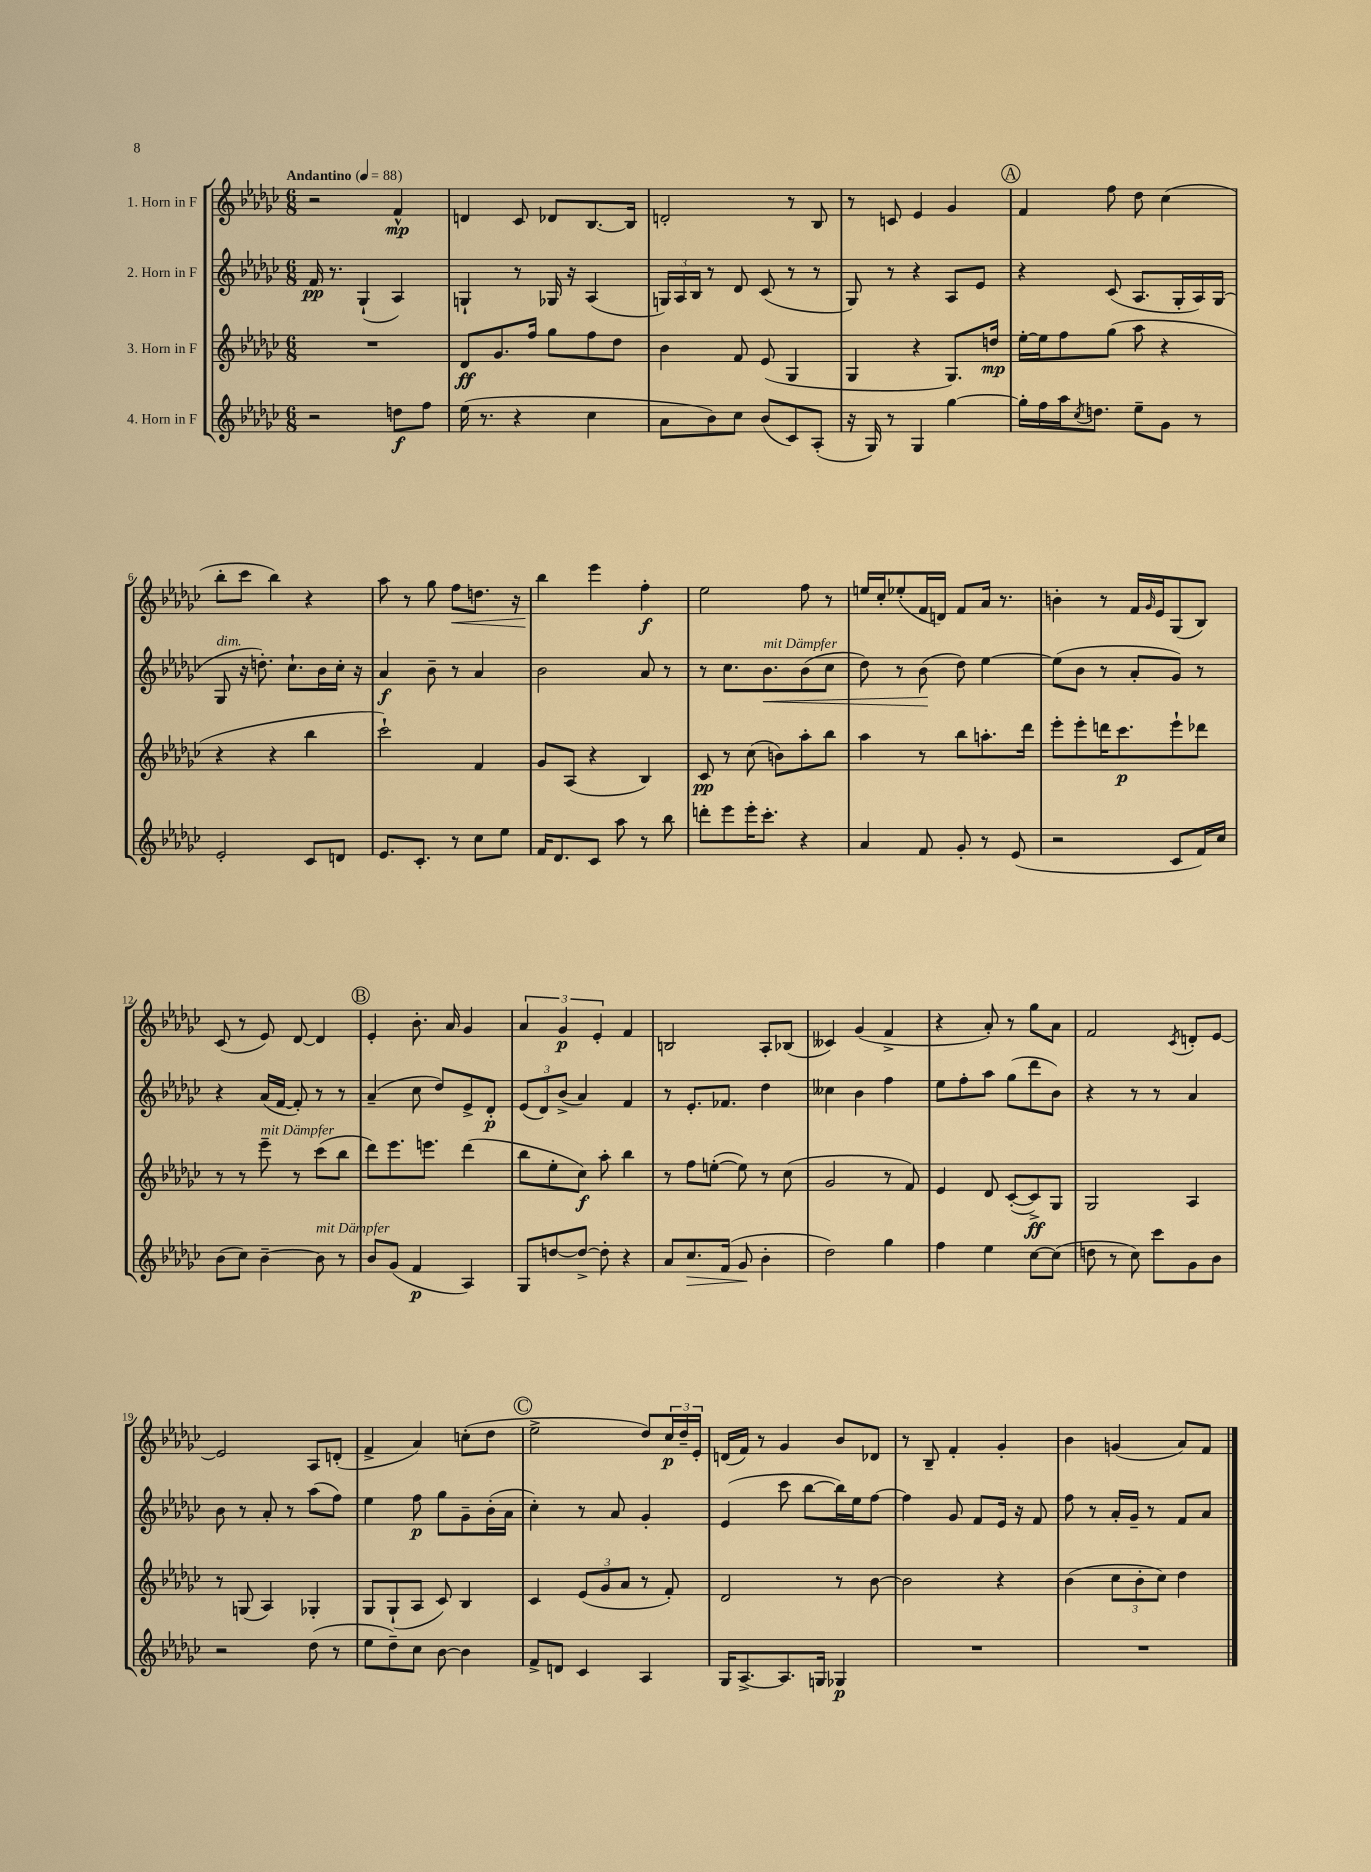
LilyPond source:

<<
\new StaffGroup <<
\new Staff = "s0" \with { instrumentName = "1. Horn in F" } {
    \clef treble \key ges \major \numericTimeSignature \time 6/8 \tempo "Andantino" 4 = 88
    r2 f'4-^\mp |
    d'4 ces'8 des'8 bes8.~ bes16 |
    d'2-. r8 bes8 |
    r8 c'8 ees'4 ges'4 |
    \mark \markup { \circle "A" } f'4 f''8 des''8 ces''4( |
    bes''8-. ces'''8 bes''4) r4 |
    aes''8 r8 ges''8 f''8\< d''8. r16 |
    bes''4\! ees'''4 f''4-.\f |
    ees''2 f''8 r8 |
    e''16 ces''16-. ees''8-.( f'16 d'16) f'8 aes'16 r8. |
    b'4-. r8 f'16 \grace { ges'16 } ees'16 ges8( bes8) |
    ces'8( r8 ees'8) des'8~ des'4 |
    \mark \markup { \circle "B" } ees'4-. bes'8.-. aes'16 ges'4 |
    \tuplet 3/2 { aes'4 ges'4\p ees'4-. } f'4 |
    b2 aes8-. bes8( |
    ceses'4) ges'4( f'4-> |
    r4 aes'8-.) r8 ges''8 aes'8 |
    f'2 \acciaccatura { ces'8 } d'8-. ees'8~ |
    ees'2 aes8 d'8-.( |
    f'4-> aes'4) c''8-.( des''8 |
    \mark \markup { \circle "C" } ees''2-> des''8) \tuplet 3/2 { ces''16\p des''16-- ees'16-. } |
    d'16( f'16) r8 ges'4 bes'8 des'8 |
    r8 bes8-- f'4-. ges'4-. |
    bes'4 g'4( aes'8) f'8 \bar "|." |
}
\new Staff = "s1" \with { instrumentName = "2. Horn in F" } {
    \clef treble \key ges \major \numericTimeSignature \time 6/8
    f'16\pp r8. ges4-!( aes4) |
    g4-! r8 ges16 r16 aes4( |
    \tuplet 3/2 { g16) aes16 bes16 } r8 des'8 ces'8( r8 r8 |
    ges8) r8 r4 aes8 ees'8 |
    \mark \markup { \circle "A" } r4 ces'8( aes8. ges16-. aes16) ges16( |
    ges8^\markup { \italic "dim." } r16 d''8.-.) ces''8.-! bes'16 ces''16-. r16 |
    aes'4\f bes'8-- r8 aes'4 |
    bes'2 aes'8 r8 |
    r8 ces''8. bes'8.\<^\markup { \italic "mit Dämpfer" } bes'8( ces''8 |
    des''8) r8 bes'8\!( des''8) ees''4~ |
    ees''8( bes'8 r8 aes'8-. ges'8) r8 |
    r4 aes'16( f'16~ f'8-.) r8 r8 |
    \mark \markup { \circle "B" } aes'4--( ces''8 des''8) ees'8-> des'8-.\p |
    \tuplet 3/2 { ees'8( des'8) bes'8->( } aes'4) f'4 |
    r8 ees'8.-. fes'8. des''4 |
    ceses''4 bes'4 f''4 |
    ees''8 f''8-. aes''8 ges''8( des'''8 bes'8) |
    r4 r8 r8 aes'4 |
    bes'8 r8 aes'8-. r8 aes''8( f''8) |
    ees''4 f''8\p ges''8 ges'8-- bes'16-.( aes'16 |
    \mark \markup { \circle "C" } ces''4-.) r8 aes'8 ges'4-. |
    ees'4( ces'''8 bes''8~ bes''16) ees''16 f''8~ |
    f''4 ges'8 f'8 ees'16 r16 f'8 |
    f''8 r8 aes'16-. ges'16-- r8 f'8 aes'8 \bar "|." |
}
\new Staff = "s2" \with { instrumentName = "3. Horn in F" } {
    \clef treble \key ges \major \numericTimeSignature \time 6/8
    R2. |
    des'8\ff ges'8. f''16 ges''8 f''8 des''8 |
    bes'4 f'8 ees'8( ges4 |
    ges4 r4 ges8.) d''16\mp |
    \mark \markup { \circle "A" } ees''16~-. ees''16 f''8 ges''8( aes''8 r4 |
    r4 r4 bes''4 |
    ces'''2-!) f'4 |
    ges'8 aes8( r4 bes4) |
    ces'8\pp r8 ces''8( b'8) aes''8-. bes''8 |
    aes''4 r8 bes''8 a''8.-. des'''16 |
    ees'''8-. ees'''8-. d'''16 ces'''8.\p ees'''8-! des'''8 |
    r8 r8 ees'''8--^\markup { \italic "mit Dämpfer" } r8 ces'''8( bes''8 |
    \mark \markup { \circle "B" } des'''8) ees'''8. e'''8. des'''4( |
    bes''8 ees''8-. ces''8\f) aes''8-. bes''4 |
    r8 f''8 e''8~-.( e''8) r8 ces''8( |
    ges'2 r8 f'8) |
    ees'4 des'8 ces'8~-.( ces'8->\ff) ges8 |
    ges2 aes4 |
    r8 g8( aes4) ges4-. |
    ges8 ges8-!( aes8 ces'8) bes4 |
    \mark \markup { \circle "C" } ces'4 \tuplet 3/2 { ees'8( ges'8 aes'8 } r8 f'8-.) |
    des'2 r8 bes'8~ |
    bes'2 r4 |
    bes'4( \tuplet 3/2 { ces''8 bes'8-. ces''8) } des''4 \bar "|." |
}
\new Staff = "s3" \with { instrumentName = "4. Horn in F" } {
    \clef treble \key ges \major \numericTimeSignature \time 6/8
    r2 d''8\f f''8 |
    ees''16( r8. r4 ces''4 |
    aes'8 bes'8) ces''8 bes'8( ces'8) aes8-.( |
    r16 ges16) r8 ges4 ges''4~ |
    \mark \markup { \circle "A" } ges''16-. f''16 aes''16 \acciaccatura { ces''8 } d''8. ees''8-- ges'8 r8 |
    ees'2-. ces'8 d'8 |
    ees'8. ces'8.-. r8 ces''8 ees''8 |
    f'16 des'8. ces'8 aes''8 r8 bes''8 |
    d'''8-. ees'''8 ees'''16-. ces'''8.-. r4 |
    aes'4 f'8 ges'8-. r8 ees'8( |
    r2 ces'8 f'16) ces''16 |
    bes'8( ces''8) bes'4~-- bes'8^\markup { \italic "mit Dämpfer" } r8 |
    \mark \markup { \circle "B" } bes'8 ges'8( f'4\p aes4) |
    ges8 d''8~ d''8~-> d''8-. r4 |
    aes'8 ces''8.\> f'16( ges'8\! bes'4-. |
    des''2) ges''4 |
    f''4 ees''4 ces''8~ ces''8( |
    d''8 r8 ces''8) ces'''8 ges'8 bes'8 |
    r2 des''8( r8 |
    ees''8 des''8--) ces''8 bes'8~ bes'4 |
    \mark \markup { \circle "C" } f'8-> d'8 ces'4 aes4 |
    ges16 aes8.~-> aes8. g16 ges4\p |
    R2. |
    R2. \bar "|." |
}
>>
>>
